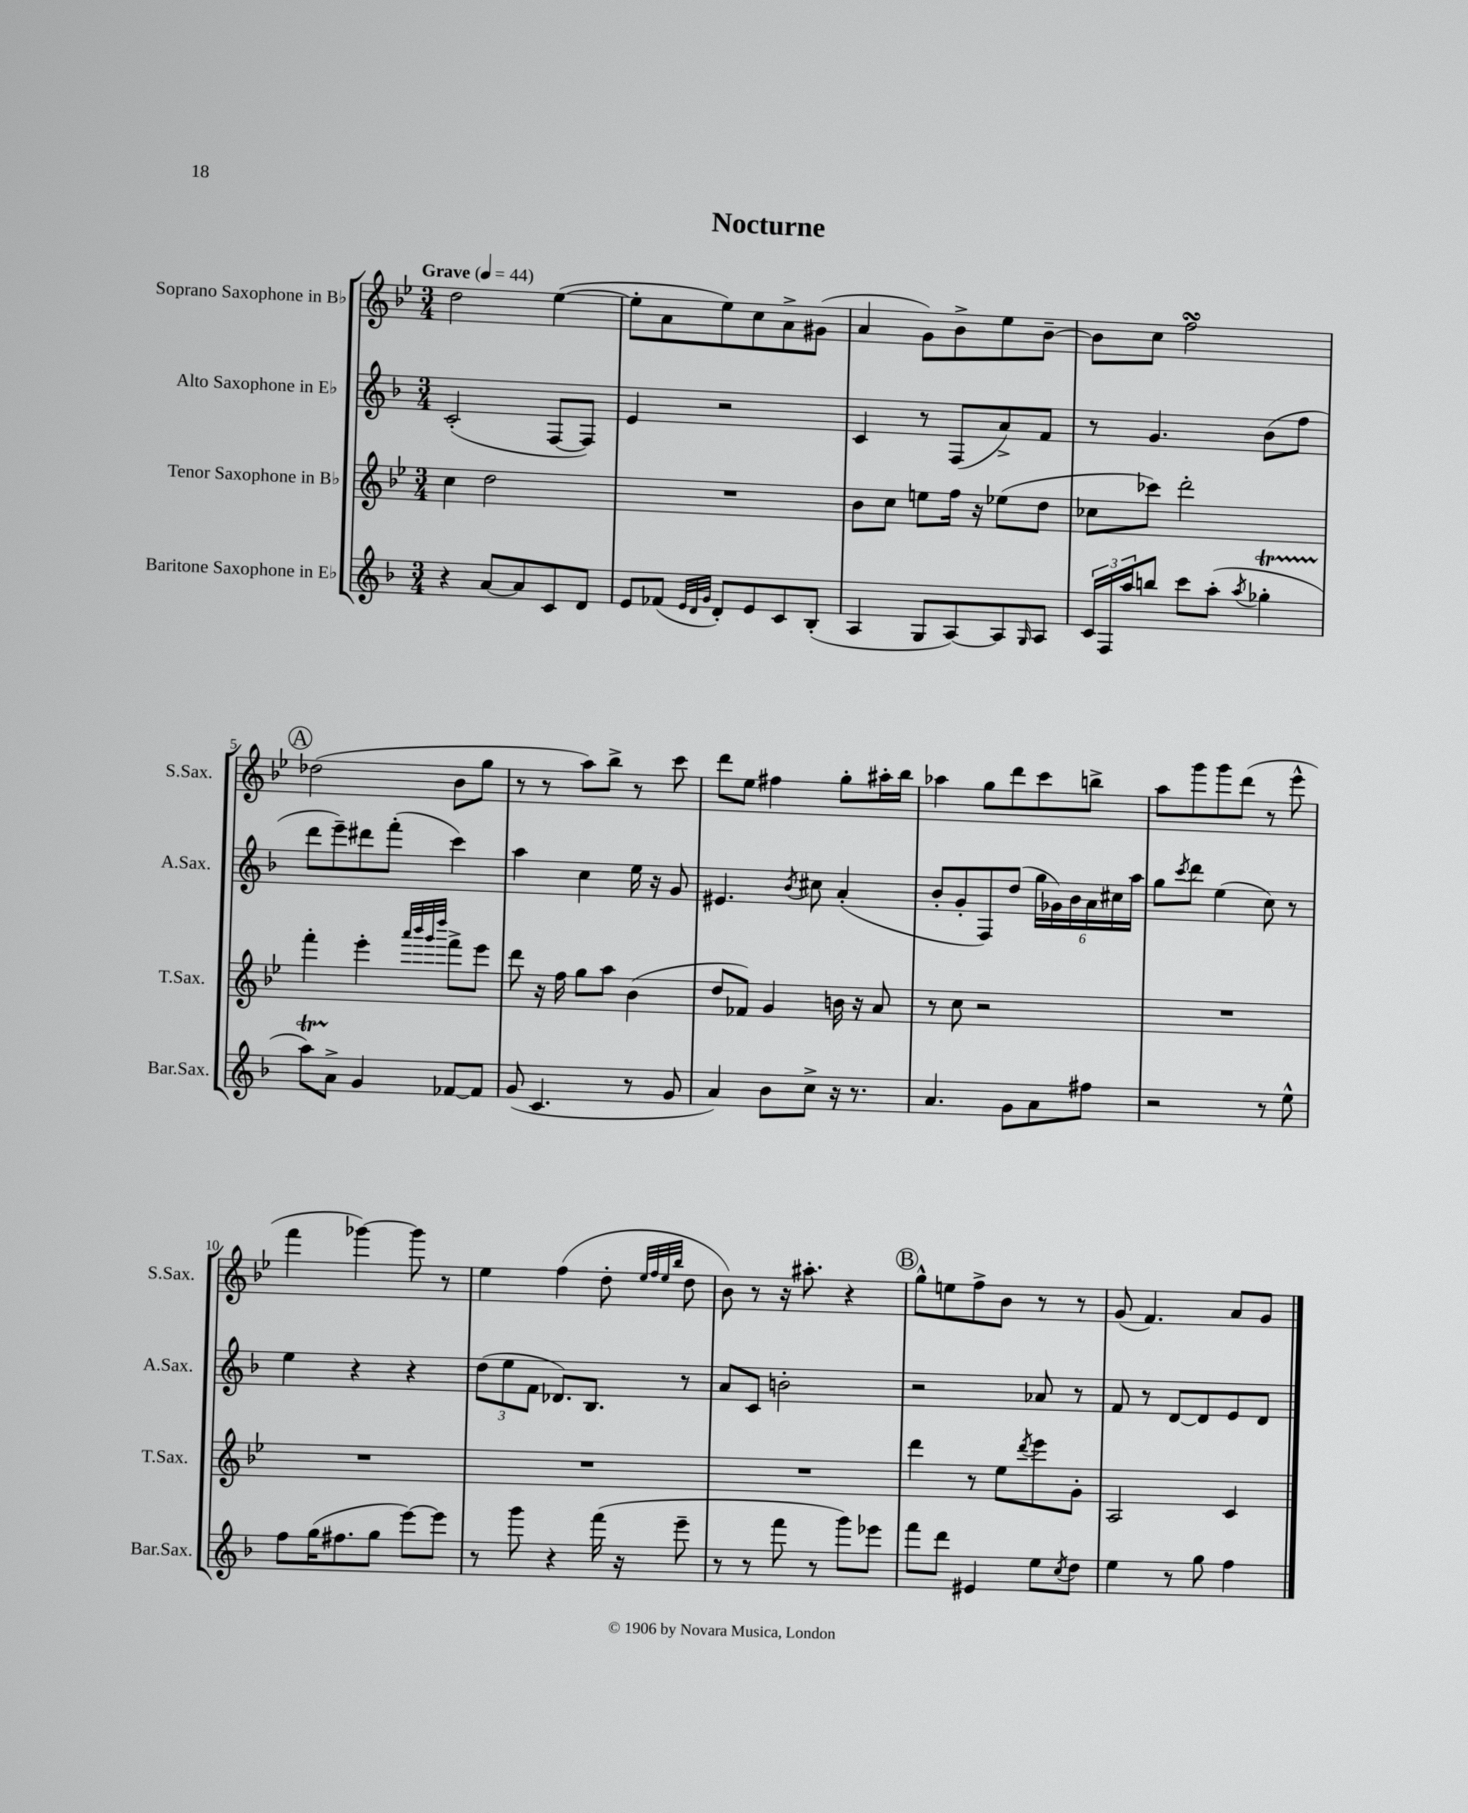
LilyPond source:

\header { title = "Nocturne" }
<<
\new StaffGroup <<
\new Staff = "s0" \with { instrumentName = "Soprano Saxophone in Bb" shortInstrumentName = "S.Sax." } {
    \clef treble \key bes \major \numericTimeSignature \time 3/4 \tempo "Grave" 4 = 44
    d''2 ees''4~( |
    ees''8-. a'8 ees''8) c''8 a'8-> gis'8( |
    a'4 g'8) bes'8-> ees''8 bes'8~-- |
    bes'8 c''8 f''2\turn |
    \mark \markup { \circle "A" } des''2( bes'8 g''8 |
    r8 r8 a''8) bes''8-> r8 c'''8 |
    d'''8 ees''8 fis''4 g''8-. ais''16-. bes''16 |
    aes''4 g''8 d'''8 c'''8 b''8-> |
    a''8 g'''8 g'''8 d'''8( r8 ees'''8-^ |
    f'''4 ges'''4~) ges'''8 r8 |
    ees''4 f''4( d''8-. \grace { ees''32 f''32 ees''32 bes''32 } d''8 |
    bes'8) r8 r16 ais''8.-. r4 |
    \mark \markup { \circle "B" } g''8-^ e''8 f''8-> bes'8 r8 r8 |
    g'8( f'4.) a'8 g'8 \bar "|." |
}
\new Staff = "s1" \with { instrumentName = "Alto Saxophone in Eb" shortInstrumentName = "A.Sax." } {
    \clef treble \key f \major \numericTimeSignature \time 3/4
    c'2-.( f8~ f8) |
    e'4 r2 |
    c'4 r8 f8( a'8->) f'8 |
    r8 g'4. bes'8( f''8 |
    \mark \markup { \circle "A" } d'''8 e'''8--) dis'''8 f'''8-.( c'''4) |
    a''4 c''4 e''16 r16 g'8 |
    eis'4. \acciaccatura { bes'8 } cis''8 a'4-.( |
    bes'8-. g'8-. f8) d''8( \tuplet 6/4 { g''16 ges'16) bes'16 a'16 cis''16 a''16 } |
    g''8 \acciaccatura { c'''8 } d'''8 e''4( c''8) r8 |
    e''4 r4 r4 |
    \tuplet 3/2 { d''8( e''8 f'8 } des'8.) bes8. r8 |
    a'8 c'8 b'2-. |
    \mark \markup { \circle "B" } r2 aes'8 r8 |
    f'8 r8 d'8~ d'8 e'8 d'8 \bar "|." |
}
\new Staff = "s2" \with { instrumentName = "Tenor Saxophone in Bb" shortInstrumentName = "T.Sax." } {
    \clef treble \key bes \major \numericTimeSignature \time 3/4
    c''4 d''2 |
    R2. |
    bes'8 c''8 e''8 f''16 r16 ees''8( d''8 |
    ces''8 ces'''8) d'''2-. |
    \mark \markup { \circle "A" } f'''4-. ees'''4-. \grace { a'''32 bes'''32 g'''32 d''''32 } f'''8-> ees'''8 |
    d'''8 r16 f''16 g''8 a''8 bes'4( |
    d''8 fes'8) g'4 b'16 r16 a'8 |
    r8 c''8 r2 |
    R2. |
    R2. |
    R2. |
    R2. |
    \mark \markup { \circle "B" } d'''4 r8 ees''8 \acciaccatura { d'''8 } ees'''8 g'8-. |
    a2 c'4 \bar "|." |
}
\new Staff = "s3" \with { instrumentName = "Baritone Saxophone in Eb" shortInstrumentName = "Bar.Sax." } {
    \clef treble \key f \major \numericTimeSignature \time 3/4
    r4 a'8~ a'8 c'8 d'8 |
    e'8 fes'8( \grace { e'32 d'32 g'32 } d'8-.) e'8 c'8 bes8-.( |
    a4 g8 a8~) a8 \grace { g16 } a8 |
    \tuplet 3/2 { c'16 f16 a''16 } b''8 c'''8 a''8-.( \acciaccatura { a''8 } ges''4-.\startTrillSpan |
    \mark \markup { \circle "A" } a''8) a'8->\stopTrillSpan g'4 fes'8~ fes'8 |
    g'8( c'4. r8 g'8 |
    a'4) bes'8 c''8-> r16 r8. |
    a'4. g'8 a'8 fis''8 |
    r2 r8 e''8-^ |
    f''8 g''16( fis''8. g''8 e'''8~) e'''8 |
    r8 g'''8 r4 f'''16( r16 e'''8-- |
    r8 r8 f'''8 r8 g'''8) ees'''8 |
    \mark \markup { \circle "B" } f'''8 d'''8 eis'4 e''8 \acciaccatura { c''8 } d''8 |
    e''4 r8 g''8 f''4 \bar "|." |
}
>>
>>
